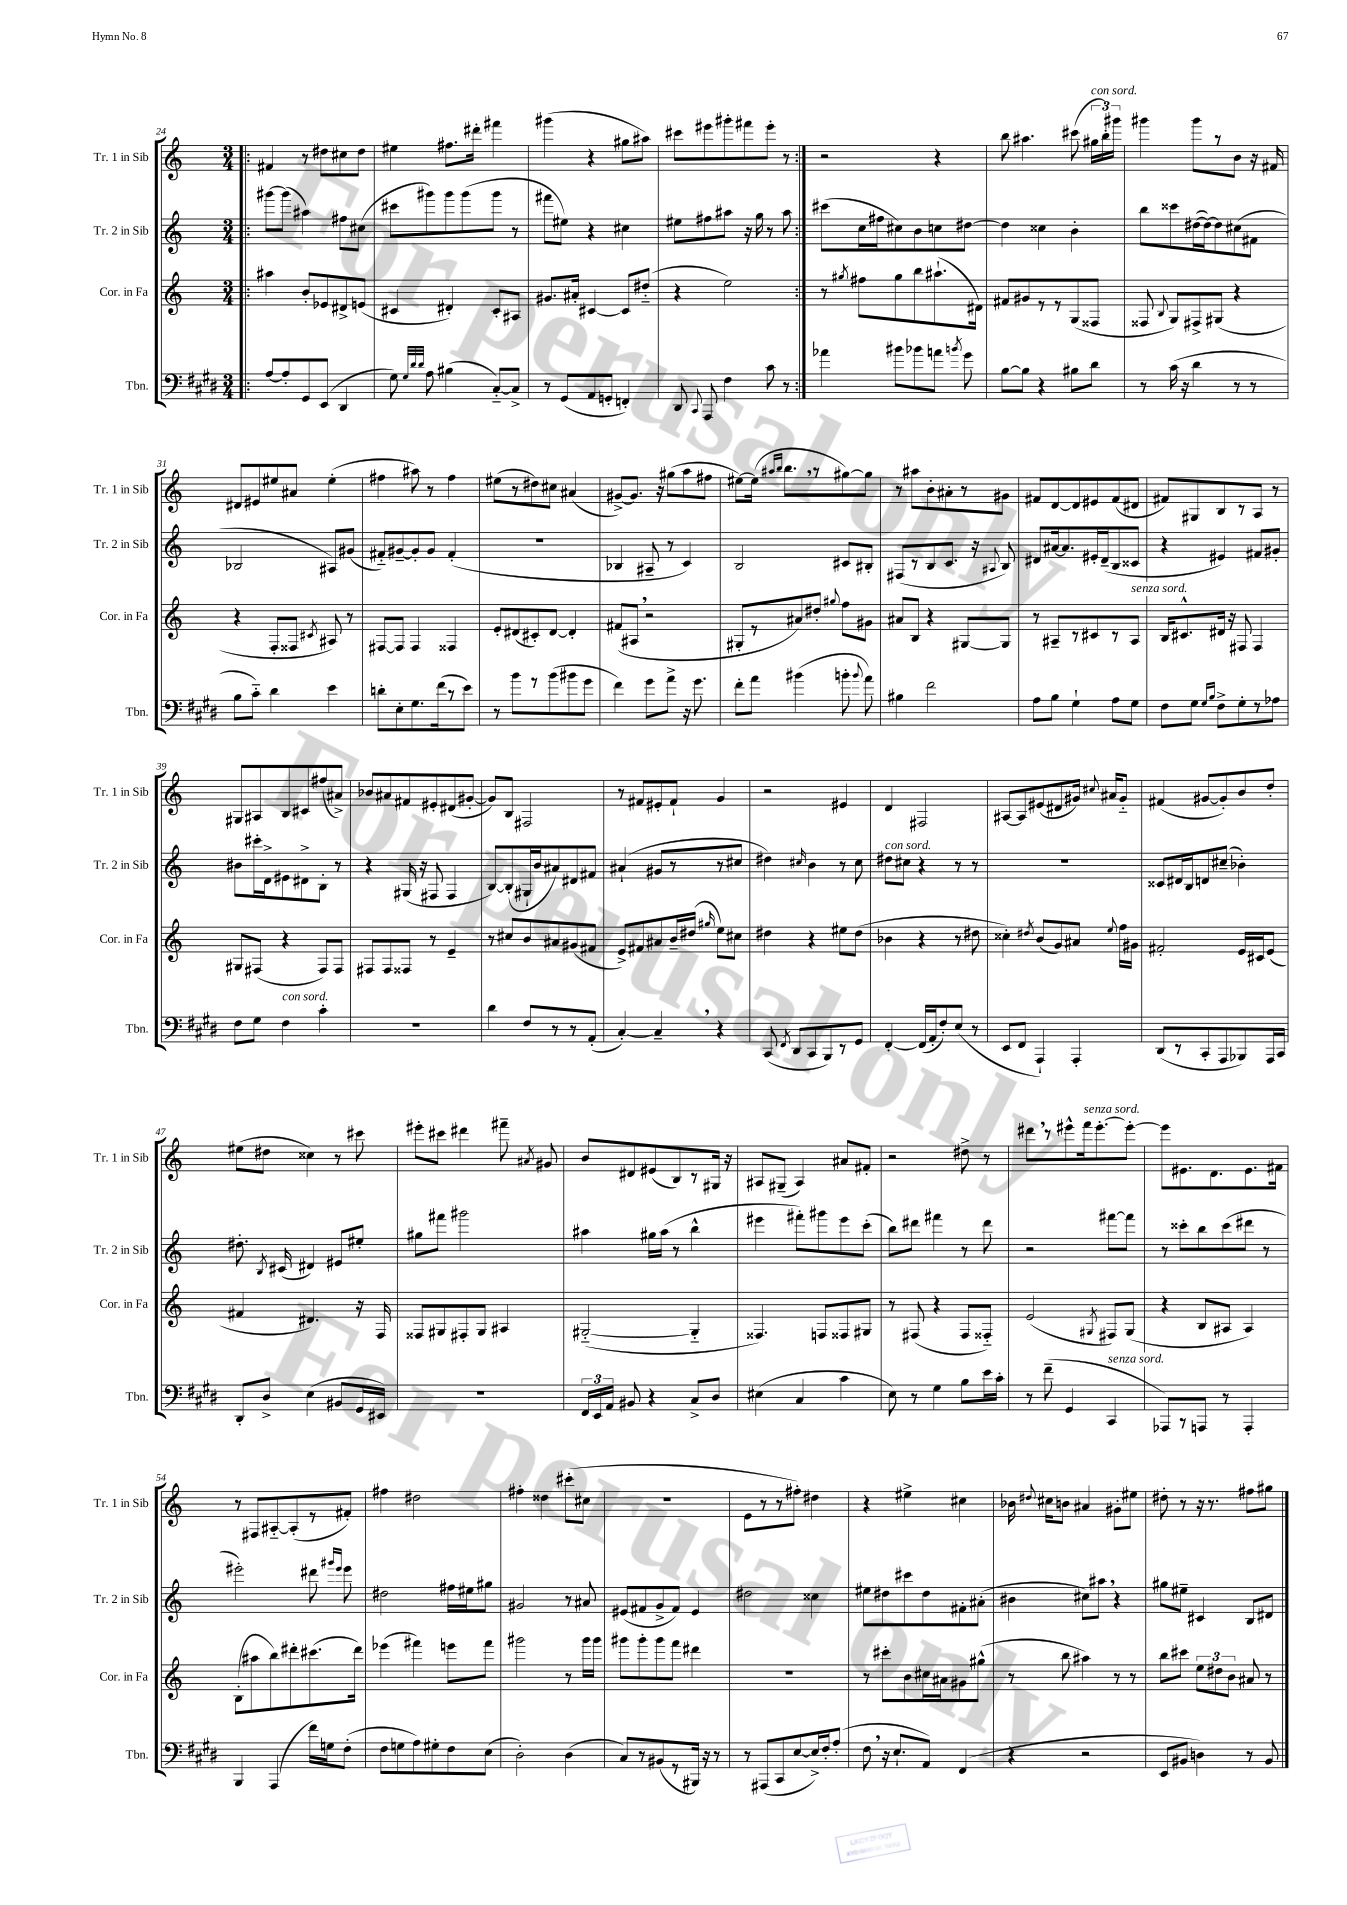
<<
\new StaffGroup <<
\new Staff = "s0" \with { instrumentName = "Tr. 1 in Sib" shortInstrumentName = "Tr. 1 in Sib" } {
    \clef treble \key c \major \numericTimeSignature \time 3/4
    \autoBeamOff \repeat volta 2 { \bar ".|:" fis'4 r8 dis''8[ cis''8 dis''8] |
    eis''4 fis''8.[ dis'''16]-. fis'''4 |
    gis'''4( r4 gis''8[ ais''8]) |
    cis'''8[ eis'''8 gis'''8-. fis'''8 eis'''8]-. r8 | }
    r2 r4 |
    b''8 ais''4. cis'''8( \tuplet 3/2 { gis''16[^\markup { \italic "con sord." } b''16-.) gis'''16] } |
    gis'''4 gis'''8[ r8 b'8] r16 fis'16 |
    dis'8[ eis'8 eis''8 ais'8] eis''4-.( |
    fis''4 ais''8) r8 fis''4 |
    eis''8[( r8 dis''8) cis''8] ais'4( |
    gis'8[~->) gis'8.] r16 gis''8[( a''8 fis''8] |
    eis''8[~) eis''16]( \grace { ais''16[ b''16] } b''8.[ \breathe r8 gis''8~) gis''8] |
    r8 ais''8[ b'8-. ais'8-. r8 gis'8] |
    fis'8[ d'8~ d'8 eis'8 fis'8( dis'8] |
    fis'8[) gis8 b8 r8 a8] r8 |
    gis8[ ais8 b8 cis'8 fis''8( ais'8]->) |
    bes'8[ ais'8 fis'8 eis'8-. dis'8( gis'8]~-. |
    gis'8[) b8] fis2 |
    r8 fis'8[ eis'8-. fis'8]-! g'4 |
    r2 eis'4 |
    d'4 fis2 |
    ais8[~ ais8 eis'8( dis'8 gis'16]) \appoggiatura { cis''8 } ais'16[ gis'8]-_ |
    fis'4( gis'8[~ gis'8-.) b'8 d''8]-. |
    eis''8[( dis''8] cisis''4) r8 cis'''8 |
    eis'''8[-. cis'''8] dis'''4 fis'''8-- \acciaccatura { ais'8 } gis'8 |
    b'8[ dis'8 eis'8( b8) r8 gis16] r16 |
    ais8[ gis8]--( ais4) ais'8[ fis'8]-. |
    r2 dis''8-> r8 |
    dis'''8[ \breathe r8 eis'''8-^ f'''16^\markup { \italic "senza sord." } eis'''8.~-. eis'''8]~-. |
    eis'''8[ eis'8. d'8. eis'8. fis'16] |
    r8 fis8[ ais8~-_ ais8-.( r8 fis'8]-.) |
    fis''4 dis''2 |
    fis''4-. disis''4 cis'''8[-.( cis''8] |
    R2. |
    e'8[ r8 r8 fis''8]-.) dis''4 |
    r4 eis''4-> cis''4 |
    bes'16 \appoggiatura { dis''8 } cis''16[ b'8] ais'4 gis'8[-. eis''8] |
    dis''8-. r8 r16 r8. fis''8[ gis''8] \bar "|." |
}
\new Staff = "s1" \with { instrumentName = "Tr. 2 in Sib" shortInstrumentName = "Tr. 2 in Sib" } {
    \clef treble \key c \major \numericTimeSignature \time 3/4
    \autoBeamOff \repeat volta 2 { \bar ".|:" gis'''8[~ gis'''8]( ais''4) fis''8[ cis''8]( |
    cis'''8[ gis'''8) gis'''8 gis'''8( gis'''8] r8 |
    fis'''8[ eis''8]) r4 cis''4 |
    eis''8[ fis''8 ais''8] r16 g''16 r8 ais''8 | }
    cis'''8[( c''16 fis''16 cis''8) b'8 c''8 dis''8]~ |
    dis''4 cisis''4 b'4-. |
    b''8[ cisis'''8 dis''16~( dis''16~) dis''8 cis''8( fis'8] |
    bes2 ais8[) gis'8]( |
    fis'8[-_) gis'8~-- gis'8-. gis'8] fis'4-.( |
    R2. |
    bes4 ais8-- r8 c'4) |
    b2 cis'8[ bis8]-. |
    fis8[( r8 b8 c'8.] r16 \appoggiatura { ais8 } b8) |
    dis'8[ ais'16~ ais'8. eis'16-. dis'16--( b8 cisis'8] |
    r4 eis'4) fis'8[ gis'8]-. |
    bis'8[ cis'''16-. d'16-> eis'8 dis'8-> b8]-. r8 |
    r4 gis16( r16 fis8 fis4 |
    b8[~) b8-.( gis16-! b'16 ais'8) dis'8 fis'8] |
    ais'4-!( gis'8[ r8 r8 cis''8] |
    dis''4) \grace { cis''16 } b'4 r8 cis''8 |
    dis''8[^\markup { \italic "con sord." } cis''8] r4 r8 r8 |
    R2. |
    cisis'8[ dis'16 b16 d'8 cis''8]--( bes'4-.) |
    dis''8.-. \acciaccatura { b8 } cis'16( dis'4) eis'8[ eis''8]-. |
    gis''8[ fis'''8] gis'''2 |
    ais''4 gis''16[ ais''16]( r8 b''4-^ |
    eis'''4 fis'''8[-.) gis'''8 eis'''8 c'''8]-.( |
    b''8[) dis'''8] fis'''4 r8 dis'''8 |
    r2 fis'''8[~ fis'''8] |
    r8 cisis'''8[-. b''8 cisis'''8( dis'''8] r8 |
    eis'''2-.) dis'''8 \grace { gis'''16[ eis'''16] } eis'''8 |
    dis''2 fis''16[ eis''16 gis''8] |
    gis'2 r8 ais'8 |
    eis'8[( fis'8 g'8-> fis'8]) eis'4 |
    dis''2 cisis''4 |
    eis''8[ dis''8 cis'''8 dis''8 fis'8-. ais'8]-.( |
    bis'4 cis''8[) ais''8] \breathe r4 |
    gis''8[ eis''8]-- cis'4 b8[ dis'8] \bar "|." |
}
\new Staff = "s2" \with { instrumentName = "Cor. in Fa" shortInstrumentName = "Cor. in Fa" } {
    \clef treble \key c \major \numericTimeSignature \time 3/4
    \autoBeamOff \repeat volta 2 { \bar ".|:" ais''4 b'8[-. ees'8 dis'8-> e'8]( |
    cis'4 dis'4-.) cis'8[-. ais8] |
    gis'8.[ ais'16]-. cis'4~ cis'8[ dis''8]-_( |
    r4 e''2) | }
    r8 \acciaccatura { gis''8 } fis''8[ gis''8 b''8 ais''8.-!( dis'16]) |
    fis'8[ gis'8 r8 r8 g8( fisis8] |
    fisis8 \appoggiatura { b8 } g8[) fis8-> gis8]( r4 |
    r4 f8[-. fisis8] \acciaccatura { cis'8 } ais8) r8 |
    fis8[~ fis8] fis4 fisis4 |
    e'8[-. dis'8( cis'8-.) dis'8]~ dis'4-. |
    fis'8[( ais8] \breathe r2 |
    gis8[-. r8 ais'8) dis''8]-. \appoggiatura { gis''8 } f''8[ gis'8] |
    ais'8[ b8] r4 gis8[~ gis8] |
    r8 ais8[-- r8 cis'8 r8 ais8]^\markup { \italic "senza sord." } |
    b16[ cis'8.-^ dis'16] r16 fis8 fis4 |
    gis8[ fis8]( r4 fis8[) fis8] |
    fis8[ fis8 fisis8] r8 e'4-- |
    r8 cis''8[ b'8 ais'8 gis'8( fis'8] |
    e'8[->) fis'8 ais'8 b'16-- dis''16]( \grace { gis''16 } e''8[) cis''8] |
    dis''4 r4 eis''8[ dis''8]( |
    bes'4 r4 r8 dis''8 |
    cisis''4-.) \acciaccatura { dis''8 } b'8[( g'8) ais'8] \appoggiatura { e''8 } f''16[ gis'16] |
    fis'2-. e'16[ cis'16 e'8]( |
    fis'4 dis'4.) r16 f16 |
    fisis8[ gis8 fis8-. gis8] ais4 |
    gis2~-_( gis4-_ |
    fisis4.) f8[ fisis8 gis8] |
    r8 fis8( r4 fis8[ fisis8]-_) |
    e'2( \acciaccatura { gis8 } fis8[) gis8]( |
    r4 b8[ ais8] ais4) |
    b8[-.( ais''8 b''8) dis'''8-. cis'''8.( dis'''16]) |
    ees'''4( fis'''4) e'''8[ fis'''8] |
    gis'''2 r8 gis'''16[ gis'''16] |
    gis'''8[ gis'''8-. gis'''8 f'''8] dis'''4 |
    R2. |
    r8 cis'''8[-. b'8 cis''16 ais'16 gis'8 gis''8]-^( |
    r8 b''8 ais''4) r8 r8 |
    b''8[ cis'''8] \tuplet 3/2 { e''8[ dis''8 b'8] } ais'8 r8 \bar "|." |
}
\new Staff = "s3" \with { instrumentName = "Tbn." shortInstrumentName = "Tbn." } {
    \clef bass \key e \major \numericTimeSignature \time 3/4
    \autoBeamOff \repeat volta 2 { \bar ".|:" a8[~ a8-. gis,8 e,8]( dis,4 |
    gis8) \grace { gis32[ dis'32 dis'32] } a8 bis4( cis8[~-_) cis8]-> |
    r8 gis,8[( a,8 g,8]-. f,4-.) |
    dis,8 \appoggiatura { cis,8 } a,,8 fis4 cis'8 r8 | }
    aes'4 bis'8[ bes'8 a'8] \acciaccatura { b'8 } gis'8 |
    b8[~ b8] r4 bis8[ dis'8] |
    r8 cis'16( r16 dis'4 r8 r8 |
    b8[ cis'8]-_) dis'4 e'4 |
    d'8[-. e8-. gis8. fis'16( r8 e'8]) |
    r8 b'8[ r8 b'8( bis'8 gis'8] |
    fis'4) gis'8[ a'8]-> r16 gis'8. |
    fis'8[-. a'8] bis'4( b'8-. \appoggiatura { b'8 } a'8) |
    bis4 fis'2 |
    a8[ b8] gis4-! a8[ gis8] |
    fis8[ gis8] \grace { gis16[ b16] } fis8[-> gis8-. r8 aes8] |
    fis8[ gis8] fis4^\markup { \italic "con sord." } cis'4-. |
    R2. |
    dis'4 fis8[ r8 r8 a,8]-.( |
    cis4~-.) cis4-- \breathe r4 |
    cis,8( \acciaccatura { fis,8 } dis,8[ cis,8 b,,8) r8 gis,8] |
    fis,4~-. fis,16[( a,16-. fis8-.) e8]( r8 |
    e,8[ fis,8] a,,4-!) a,,4-. |
    dis,8[( r8 cis,8-. a,,8 bes,,8) a,,16 cis,16] |
    dis,8[-. dis8]-> e4( bis,8[ gis,16 eis,16]) |
    R2. |
    \tuplet 3/2 { fis,16[ e,16 a,16] } bis,8 r4 cis8[-> dis8] |
    eis4( cis4 cis'4 |
    e8) r8 gis4 b8[ e'16 cis'16]-. |
    r8 fis'8--( gis,4 cis,4^\markup { \italic "senza sord." } |
    aes,,8[) r8 a,,8] r8 a,,4-. |
    b,,4 a,,4( fis'16[) g16 fis8]-.( |
    fis8[ g8 a8) gis8-. fis8 e8]( |
    dis2-.) dis4( |
    cis8[) r8 bis,8( r8 bis,,16]) r16 r8 |
    r8 ais,,8[( cis,8 e8~ e16->) fis16-. a8]-.( |
    fis8 \breathe r16 e8.[-! a,8]) fis,4( |
    r4 r2 |
    e,8[ bis,8] d4) r8 bis,8 \bar "|." |
}
>>
>>
\layout { \context { \Score currentBarNumber = #24 } }
